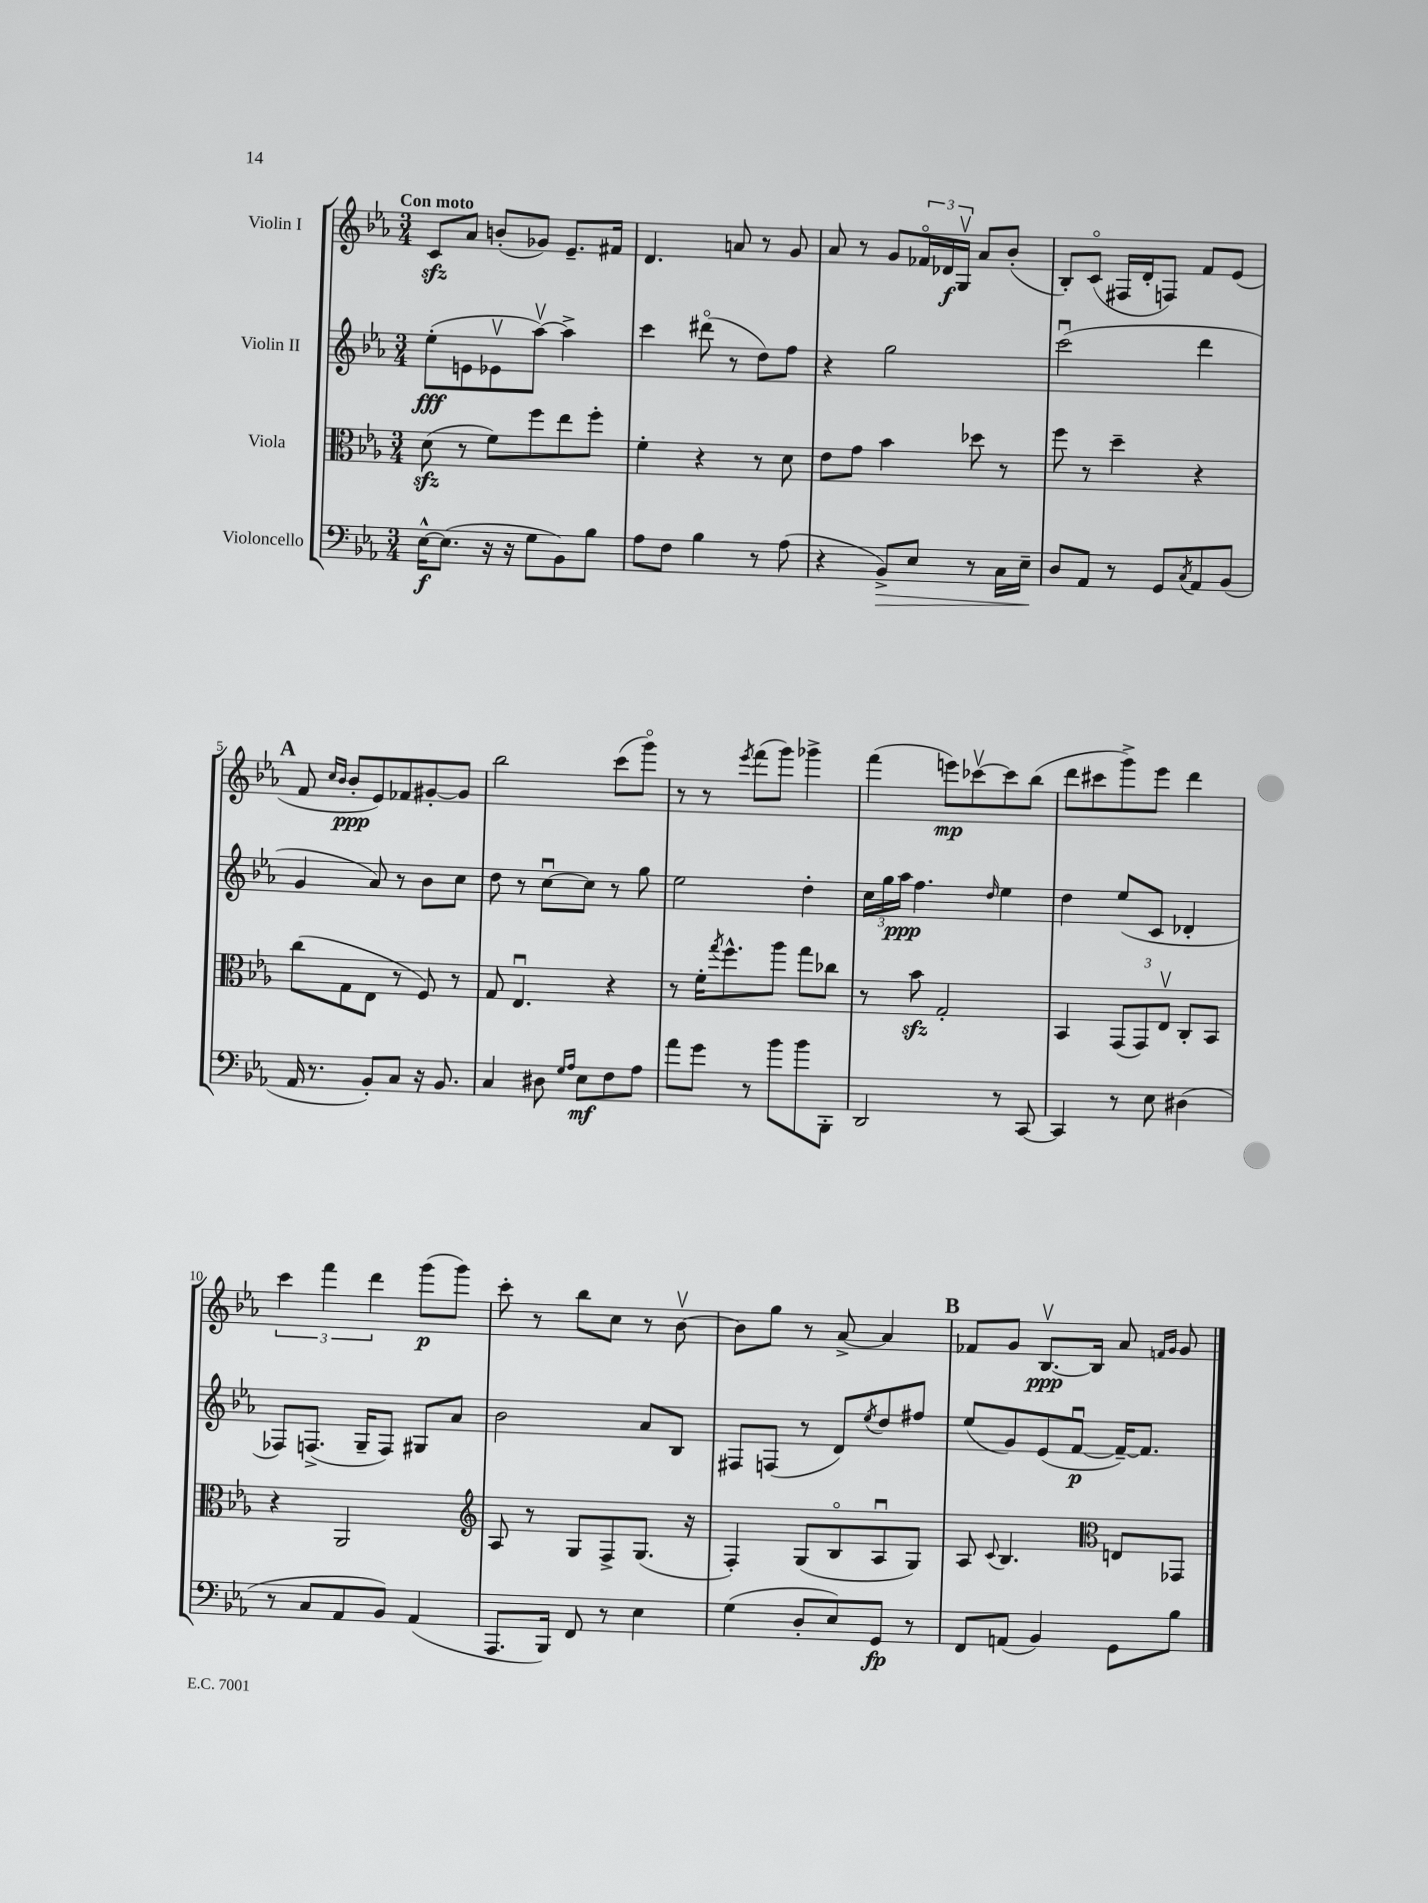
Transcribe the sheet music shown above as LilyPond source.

<<
\new StaffGroup <<
\new Staff = "s0" \with { instrumentName = "Violin I" } {
    \clef treble \key ees \major \numericTimeSignature \time 3/4 \tempo "Con moto"
    c'8\sfz aes'8 b'8-.( ges'8) ees'8.-- fis'16 |
    d'4. a'8 r8 g'8 |
    aes'8 r8 g'8 \tuplet 3/2 { fes'16\flageolet des'16\f g16\upbow } aes'8 bes'8-.( |
    bes8-.) c'8\flageolet( fis16 d'16-. f8) f'8 ees'8( |
    \mark \markup { \bold "A" } f'8 \grace { c''16 bes'16 } bes'8-.\ppp ees'8) fes'8 gis'8~-. gis'8 |
    bes''2 c'''8( g'''8\flageolet) |
    r8 r8 \acciaccatura { ees'''8 } f'''8( g'''8) ges'''4-> |
    f'''4( e'''8\mp) ces'''8~\upbow ces'''8 bes''8( |
    d'''8 cis'''8 g'''8->) ees'''8 d'''4 |
    \tuplet 3/2 { c'''4 f'''4 d'''4 } g'''8\p( g'''8) |
    c'''8-. r8 bes''8 c''8 r8 bes'8~\upbow |
    bes'8 g''8 r8 aes'8~-> aes'4 |
    \mark \markup { \bold "B" } fes'8 g'8 bes8.~\upbow\ppp bes16 aes'8 \grace { f'16 g'16 } g'8 \bar "|." |
}
\new Staff = "s1" \with { instrumentName = "Violin II" } {
    \clef treble \key ees \major \numericTimeSignature \time 3/4
    ees''8-.\fff( e'8 ees'8\upbow aes''8~\upbow) aes''4-> |
    c'''4 dis'''8\flageolet( r8 d''8) f''8 |
    r4 g''2 |
    c'''2\downbow( d'''4 |
    \mark \markup { \bold "A" } g'4 aes'8) r8 bes'8 c''8 |
    d''8 r8 c''8~\downbow c''8 r8 g''8 |
    ees''2 d''4-. |
    \tuplet 3/2 { c''16 g''16 aes''16\ppp } f''4. \grace { d''16 } ees''4 |
    d''4 ees''8( c'8 des'4-. |
    fes8) f8.->( g16-- f8) gis8 aes'8 |
    bes'2 aes'8 bes8 |
    fis8 f8( r8 d'8) \acciaccatura { ees''8 } d''8 fis''8 |
    \mark \markup { \bold "B" } ees''8( g'8) ees'8( f'8~\downbow\p f'16~--) f'8. \bar "|." |
}
\new Staff = "s2" \with { instrumentName = "Viola" } {
    \clef alto \key ees \major \numericTimeSignature \time 3/4
    d'8\sfz( r8 f'8) f''8 ees''8 f''8-. |
    f'4-. r4 r8 d'8 |
    ees'8 g'8 bes'4 des''8 r8 |
    f''8 r8 d''4-- r4 |
    \mark \markup { \bold "A" } c''8( g8 ees8 r8 f8) r8 |
    g8 ees4.\downbow r4 |
    r8 f'16-. \acciaccatura { g''8 } f''8.-^ aes''8 g''8 ces''8 |
    r8 bes'8\sfz g2-. |
    bes,4 \tuplet 3/2 { g,8( g,8) ees8\upbow } c8-. bes,8 |
    r4 aes,2 |
    \clef treble aes8 r8 g8 f8-> g8.( r16 |
    f4-.) g8( bes8\flageolet aes8\downbow g8) |
    \mark \markup { \bold "B" } aes8 \appoggiatura { c'8 } bes4. \clef alto e8 ges,8 \bar "|." |
}
\new Staff = "s3" \with { instrumentName = "Violoncello" } {
    \clef bass \key ees \major \numericTimeSignature \time 3/4
    ees16~-^\f ees8.( r16 r16 g8 bes,8) bes8 |
    aes8 f8 bes4 r8 aes8( |
    r4 bes,8->\>) ees8 r8 c16 ees16--\! |
    d8 aes,8 r8 g,8 \acciaccatura { c8 } aes,8 bes,8( |
    \mark \markup { \bold "A" } aes,16 r8. bes,8-.) c8 r16 bes,8. |
    c4 dis8 \grace { g16 aes16 } ees8\mf f8 aes8 |
    aes'8 g'8 r8 bes'8 bes'8 bes,,8-. |
    d,2 r8 c,8~ |
    c,4 r8 ees8 dis4( |
    r8 c8 aes,8 bes,8) aes,4( |
    aes,,8. bes,,16) f,8 r8 ees4 |
    g4( d8-. ees8) g,8\fp r8 |
    \mark \markup { \bold "B" } f,8 a,8( bes,4) g,8 bes8 \bar "|." |
}
>>
>>
